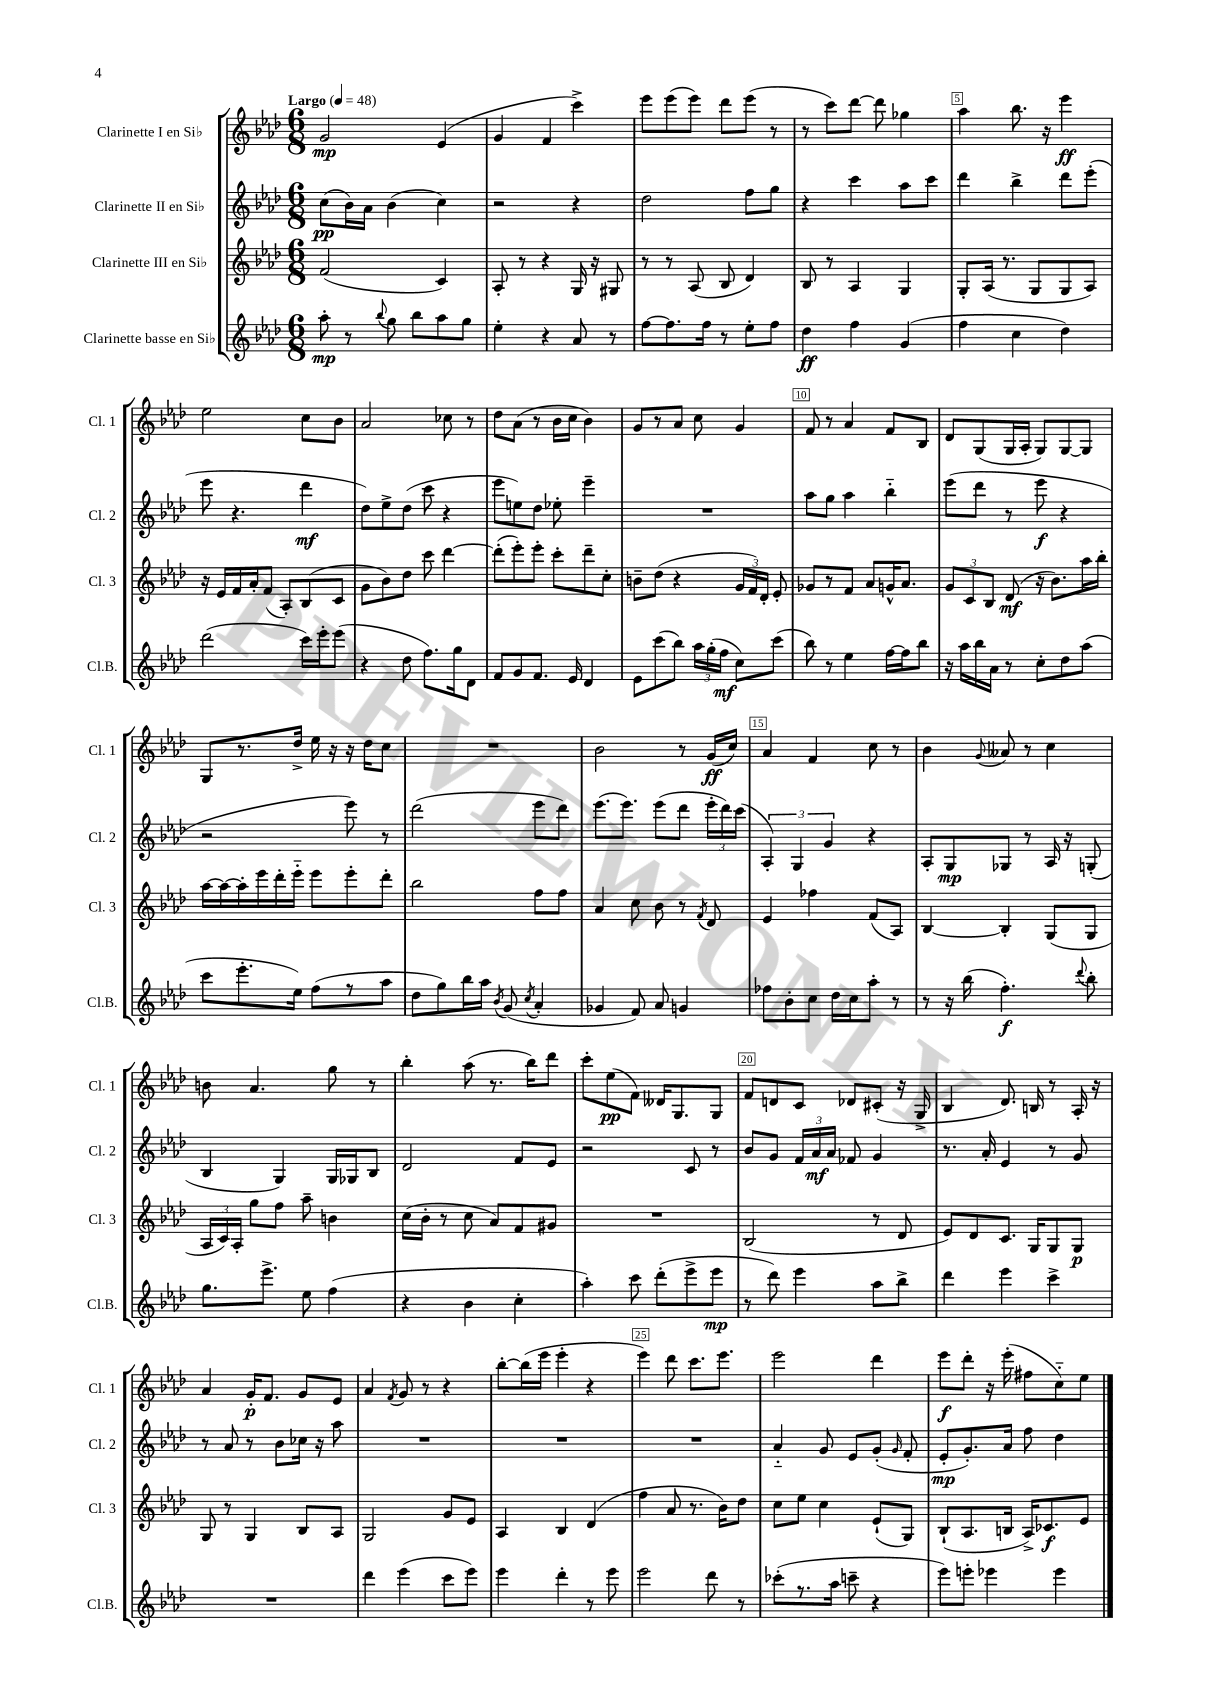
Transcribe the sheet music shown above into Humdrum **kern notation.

**kern	**kern	**kern	**kern
*staff4	*staff3	*staff2	*staff1
*clefG2	*clefG2	*clefG2	*clefG2
*k[b-e-a-d-]	*k[b-e-a-d-]	*k[b-e-a-d-]	*k[b-e-a-d-]
*M6/8	*M6/8	*M6/8	*M6/8
*MM48	*MM48	*MM48	*MM48
8aa-'	(2f	(8cc	2g
8r	.	16b-)	.
.	.	16a-	.
8qqbb-	.	.	.
8gg	.	(4b-	.
8bb-	.	.	.
8aa-	4c)	4cc)	(4e-
8gg	.	.	.
=	=	=	=
4ee-'	8A-'	2r	4g
.	8r	.	.
4r	4r	.	4f
8a-	16G	4r	4ccc^)
.	16r	.	.
8r	8G#	.	.
=	=	=	=
[8ff	8r	2dd-	8eee-
8.ff]	8r	.	(8eee-
.	(8A-	.	8eee-)
16ff	.	.	.
8r	8B-	.	8ddd-
8ee-'	4d-)	8ff	(8eee-
8ff	.	8gg	8r
=	=	=	=
4dd-	8B-	4r	8r
.	8r	.	8ccc)
4ff	4A-	4ccc	[8ddd-
.	.	.	8ddd-]
(4g	4G	8aa-	4gg-
.	.	8ccc	.
=	=	=	=
4ff	8G'	4ddd-	4aa-
.	(16A-	.	.
.	8.r	.	.
4cc	.	4bb-^	8.bb-
.	8G	.	.
.	.	.	16r
4dd-)	8G	8ddd-	4eee-
.	8A-)	(8eee-'	.
=	=	=	=
(2ddd-	16r	8eee-	2ee-
.	16e-	.	.
.	16f	4.r	.
.	16a-'	.	.
.	(8f	.	.
.	8A-')	.	.
16ccc)	(8B-	4ddd-	8cc
16eee-'	.	.	.
(8eee-	8c	.	8b-
=	=	=	=
4r	8g	8dd-)	2a-
.	8b-)	8ee-^	.
8dd-	8dd-	(8dd-	.
8.ff)	8ccc	8ccc	.
.	[4ddd-	4r	8cc-
16gg	.	.	.
8d-	.	.	8r
=	=	=	=
8f	(8ddd-']	8eee-	8dd-
8g	8eee-')	8ee)	(8a-
8.f	8eee-'	8dd-	8r
.	8ccc'	8ee-'	16b-
16e-	.	.	16cc
4d-	8ddd-~	4eee-~	4b-)
.	8cc'	.	.
=	=	=	=
8e-	8b~	2.r	8g
(8ccc	(8dd-	.	8r
8bb-)	4r	.	8a-
24aa-	.	.	8cc
(24gg'	.	.	.
24ff	.	.	.
8cc)	24g	.	4g
.	24f)	.	.
.	24d-'	.	.
(8ccc	8e-'	.	.
=	=	=	=
8bb-)	8g-	8aa-	8f
8r	8r	8gg	8r
4ee-	8f	4aa-	4a-
.	8a-	.	.
[16ff	16g^^	4bb-'~	8f
16ff]	8.a-	.	.
8bb-	.	.	8B-
=	=	=	=
16r	12g	(8eee-	8d-
16aa-	.	.	.
.	12c	.	.
16bb-	.	8ddd-	(8G
.	12B-	.	.
16a-	.	.	.
8r	(8d-	8r	16G
.	.	.	16A-'
8cc'	16r	8eee-	8G)
.	8.b-)	.	.
8dd-	.	4r	[8G
(8aa-	16aa-	.	8G]
.	16bb-'	.	.
=	=	=	=
8ccc	[16aa-	2r	8G
.	16aa-_	.	.
8.eee-'	16aa-']	.	8.r
.	16eee-	.	.
.	16ddd-'	.	.
16ee-)	16eee-'~	.	16dd-^
(8ff	8eee-	.	16ee-
.	.	.	16r
8r	8eee-'	8eee-)	16r
.	.	.	16dd-
8aa-	8ddd-'	8r	8cc
=	=	=	=
8dd-	2bb-	(2ddd-	2.r
8gg)	.	.	.
16bb-	.	.	.
16aa-	.	.	.
8qb-	.	.	.
(8g	.	.	.
8qcc	.	.	.
4a-'	8ff	8eee-	.
.	8ff	8ddd-)	.
=	=	=	=
4g-	4a-	(8.eee-	2b-
.	.	8.eee-)	.
8f)	8cc	.	.
8a-	8b-	(8eee-	.
4g	8r	8ddd-	8r
.	8qf	.	.
.	8d-	24eee-'	(16g
.	.	24ddd-)	.
.	.	.	16cc)
.	.	(24ccc	.
=	=	=	=
8ff-	4e-	6A-')	4a-
8b-'	.	.	.
.	.	6G	.
8cc	4ff-	.	4f
.	.	6g	.
16dd-	.	.	.
16cc	.	.	.
8aa-'	(8f	4r	8cc
8r	8A-)	.	8r
=	=	=	=
8r	[4B-	8A-'	4b-
16r	.	8G	.
(16bb-	.	.	.
.	.	.	8qqg
4.ff')	4B-']	8G-	8a--
.	.	8r	8r
.	(8G	16A-	4cc
.	.	16r	.
8qqddd-	.	.	.
8bb-'	8G	(8G'	.
=	=	=	=
8.gg	24A-	4B-	8b
.	24c)	.	.
.	24A-'	.	.
.	8gg	.	4.a-
8.eee-^	.	.	.
.	8ff	4G)	.
8ee-	8aa-~	.	.
(4ff	4b	16G	8gg
.	.	16G-	.
.	.	8B-	8r
=	=	=	=
4r	(16cc	2d-	4bb-'
.	16b-'	.	.
.	8r	.	.
4b-	8cc	.	(8aa-
.	8a-)	.	8.r
4cc'	8f	8f	.
.	.	.	16bb-)
.	8g#	8e-	8ddd-
=	=	=	=
4aa-')	2.r	2r	8ccc'
.	.	.	(8ee-
8ccc	.	.	8f)
(8ddd-'	.	.	16d--
.	.	.	8.G
8eee-^	.	8c	.
8eee-	.	8r	8G
=	=	=	=
8r	(2B-	8b-	8f
8ddd-)	.	8g	8d
4eee-	.	24f	8c
.	.	24a-	.
.	.	24a-	.
.	.	8f-	8d-
8aa-	8r	4g	(8c#'
8bb-^	8d-	.	16r
.	.	.	16G^
=	=	=	=
4ddd-	8e-)	8.r	4B-
.	8d-	.	.
.	.	16a-'	.
4eee-	8.c	4e-	8.d-)
.	16G	.	16B
4ccc^	8G	8r	8r
.	8G	8g	16A-'
.	.	.	16r
=	=	=	=
2.r	8G	8r	4a-
.	8r	8a-	.
.	4G	8r	16g'
.	.	.	8.f
.	.	8b-	.
.	8B-	16cc-	8g
.	.	16r	.
.	8A-	8aa-	8e-
=	=	=	=
4ddd-	2G	2.r	4a-
.	.	.	8qf
(4eee-	.	.	8g
.	.	.	8r
8ccc	8g	.	4r
8eee-)	8e-	.	.
=	=	=	=
4eee-	4A-	2.r	[8bb-'
.	.	.	(16bb-]
.	.	.	16eee-
4ddd-'	4B-	.	4eee-'
8r	(4d-	.	4r
8eee-	.	.	.
=	=	=	=
2eee-	4ff	2.r	4eee-)
.	8a-	.	8ddd-
.	8.r	.	8.ccc
8ddd-	.	.	.
.	16b-)	.	8.eee-
8r	8dd-	.	.
=	=	=	=
(8ccc-'	8cc	4a-'~	2eee-
8.r	8ee-	.	.
.	4cc	8g	.
16aa-	.	.	.
8ccc~	.	8e-	.
4r	(8e-`	(8g'	4ddd-
.	.	16qqg	.
.	8G)	8f'	.
=	=	=	=
8eee-)	(8B-`	8e-'	8eee-
8eee'	8.A-	8.g')	8ddd-'
4eee-	.	.	16r
.	16B	16a-	(16eee-'
.	16A-^)	8ff	8ff#
.	8.c-	.	.
4eee-	.	4dd-	8cc'~)
.	8e-	.	8ee-
==	==	==	==
*-	*-	*-	*-
